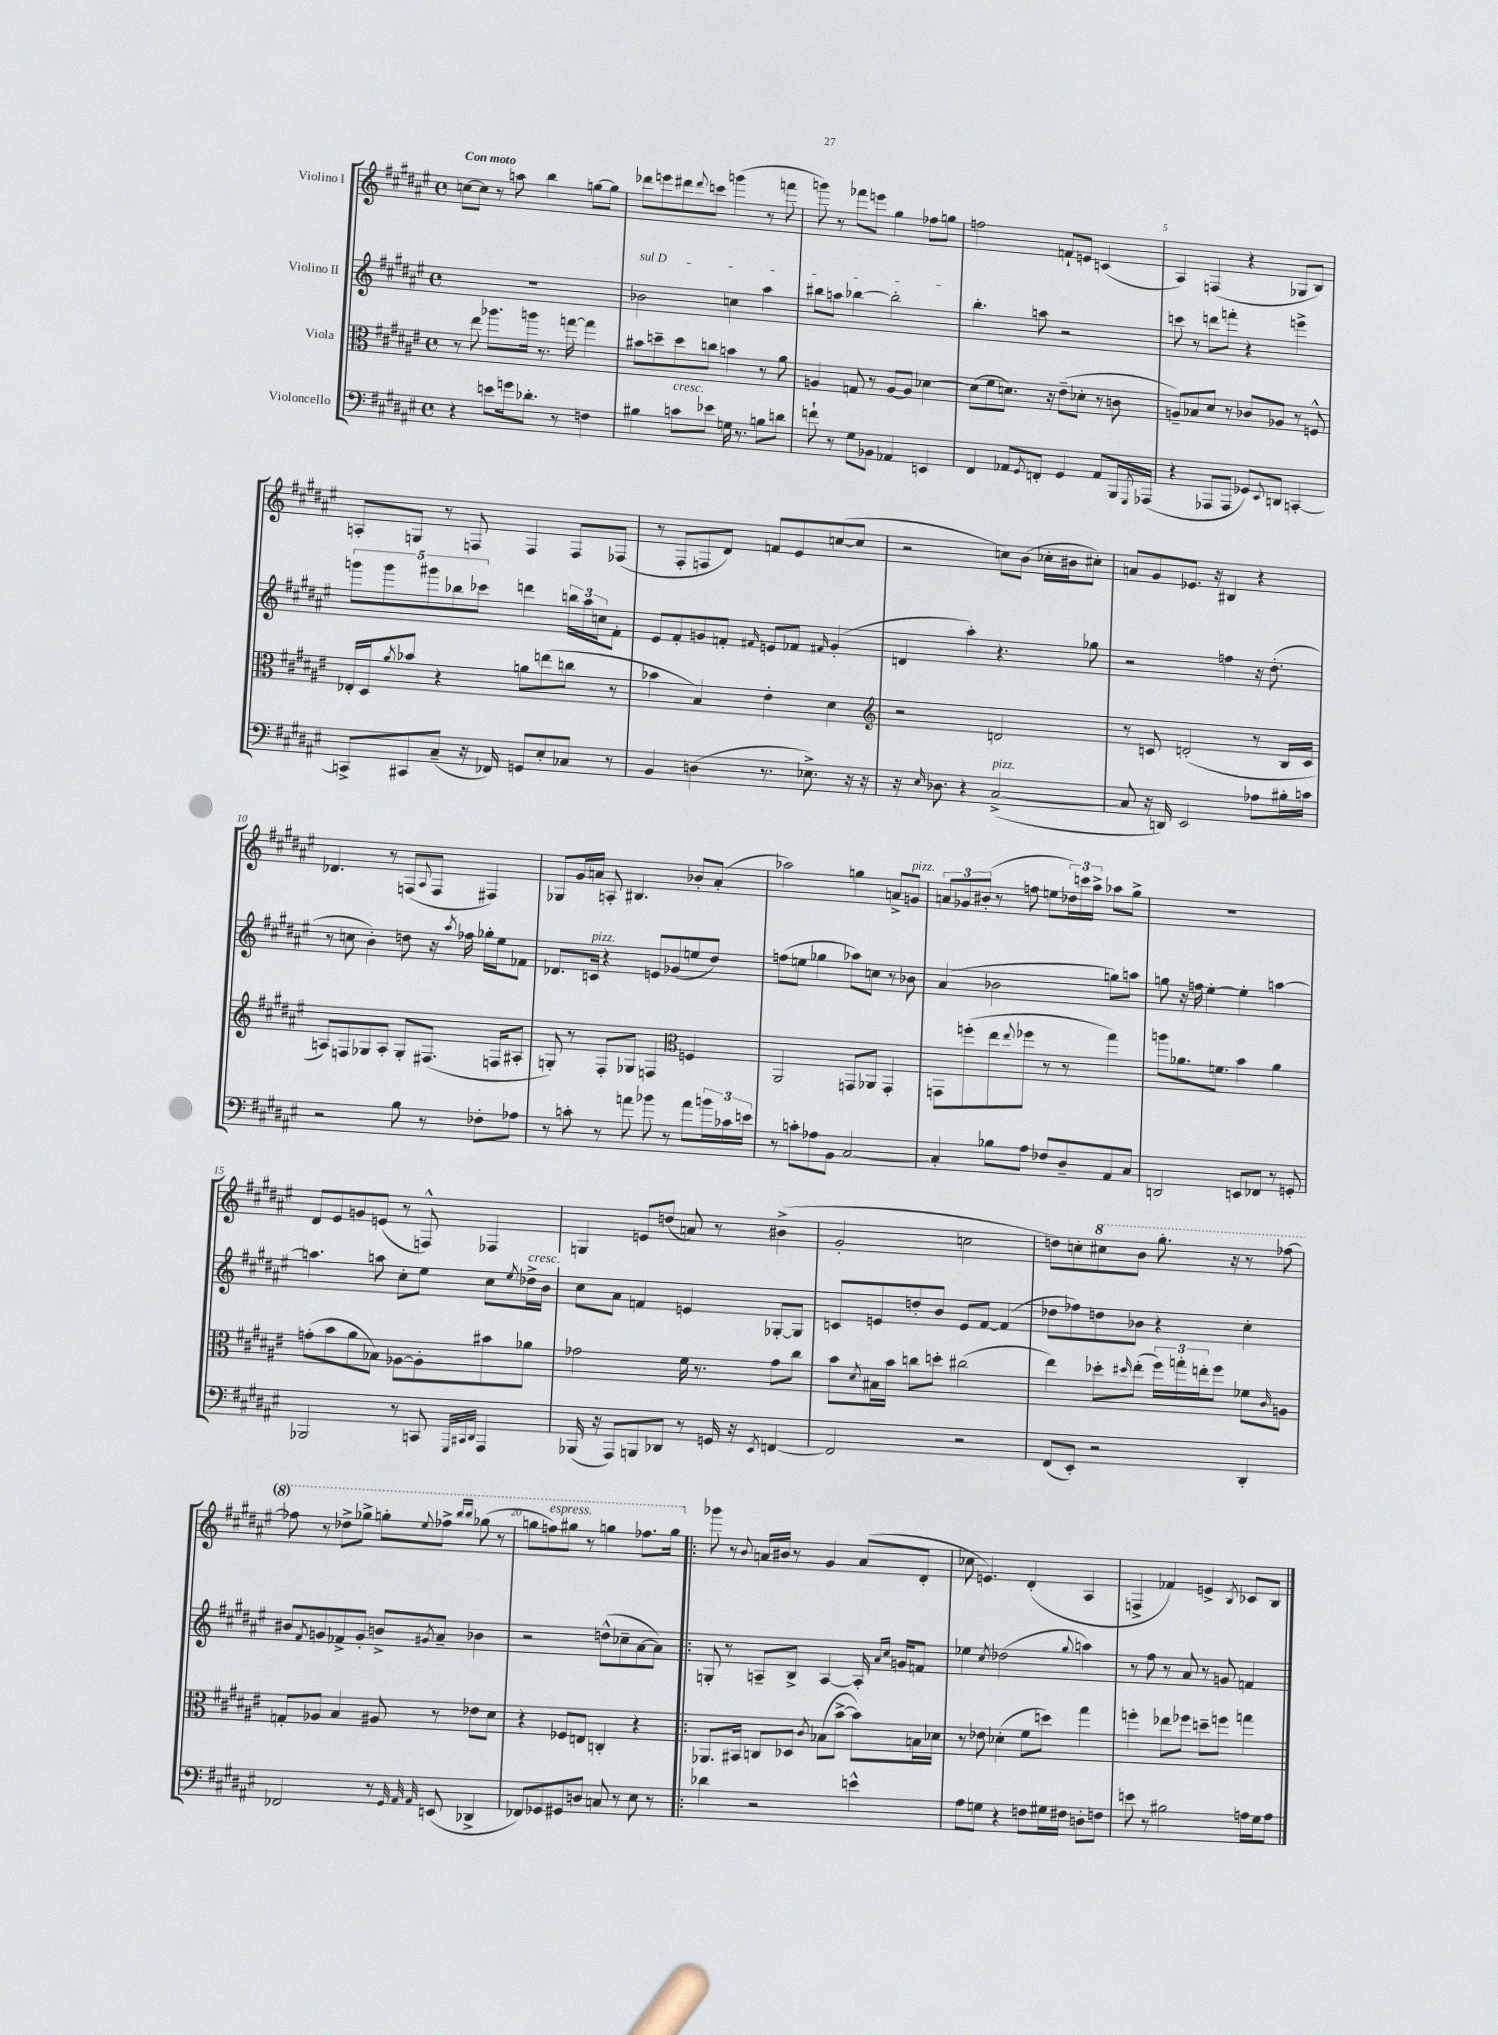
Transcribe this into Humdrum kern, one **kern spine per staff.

**kern	**kern	**kern	**kern
*staff4	*staff3	*staff2	*staff1
*clefF4	*clefC3	*clefG2	*clefG2
*k[f#c#g#d#a#e#]	*k[f#c#g#d#a#e#]	*k[f#c#g#d#a#e#]	*k[f#c#g#d#a#e#]
*M4/4	*M4/4	*M4/4	*M4/4
*met(c)	*met(c)	*met(c)	*met(c)
4r	8r	1r	[8cc\L
.	8ee#\	.	8cc\]J
8e\L	8.aa-\L	.	8r
16g\k	.	.	8aa\
8.d-'\J	16aa\Jk	.	.
.	8.r	.	4bb\
8r	.	.	.
.	[16gg\	.	.
4F\	4gg\]	.	[8gg\L
.	.	.	8gg\]J
=	=	=	=
4B#\	8b#\L	2b-\	8ddd-\L
.	8dd~\	.	8eee\
8c\L	8dd\	.	8ddd#\
.	.	.	8qqddd#/
8e-\J	8cc\J	.	8ccc\J
16G\	4b\	4cc\	(4ggg\
8.r	.	.	.
8B\L	8r	4aa#\	8r
8d\J	8a#\	.	8fff\
=	=	=	=
8f`\	4A/	8bb#\L	8ggg\)
8r	.	8aa\J	8r
8G#\L	8G/	[4bb-\	8fff-\L
8BB-\J	8r	.	8eee\J
4AA-/	[8A/L	2bb-'\]	4gg#\
.	8A/]J	.	.
4EE/	[4d-\	.	8ff-\L
.	.	.	8gg\J
=	=	=	=
4FF#/	(8d-\]L	4.bb'\	2ff\
.	8f#\	.	.
8AA-/L	8.d\J)	.	.
8qGG#/	.	.	.
8FF'/J	.	8aa\	.
.	16r	.	.
4GG#/	(8e#~\L	2r	8f`/L
.	8d-'\J	.	8e/J
8AA-/L	8r	.	(4c/
16BBB/L	8c\	.	.
8qGGG#/	.	.	.
(16AAA-/JJ	.	.	.
=	=	=	=
4r	8A~/L)	8ccc\	4A#/)
.	8B-/	8r	.
8AAA-/L	8d#/J	8ddd\L	(4F/
8AAA-/J	8r	8fff'\J	.
8GG-/L)	8c-/L	4r	4r
8qqEE#/	.	.	.
8DD/J	8A-/J	.	.
[4CC'/	8r	4eee^\	8G-/L
.	8F^^/	.	8B/J)
=	=	=	=
8CC^/]L	16E-'/LL	10ggg\L	8A'/L
.	16D#/J	.	.
.	.	10ggg\	.
.	8qa#/	.	.
8CC#/	8b-/J	.	8G/J
.	.	10ggg#\	.
(8C#~/J	4r	.	8r
.	.	10bb-\	.
16r	.	.	8F/
.	.	10ccc-\J	.
16FF-/)	.	.	.
8GG/L	8a\L	4ddd\	4F/
8E#'/	(8ee\	.	.
8C-/J	8cc\J	24bb\LL	8F/L
.	.	24aa#\	.
.	.	24cc\J	.
8r	8r	8f#'\J	(8F-/J
=	=	=	=
4BB/	4b-\	8e#/L	8r
.	.	8f#'/	8F#'/L
(4D\	4B/)	8g/	8F/
.	.	8f'/J	8d#/J)
.	.	16qqf#/	.
8.r	4e#'\	8e/L	8f/L
.	.	8f-/J	8e#/
8.E-^\)	.	.	.
.	.	16qqf#/	.
.	4d#\	(4g'/	([8cc/
16r	.	.	8cc/]J
16r	.	.	.
=	=	=	=
*	*clefG2	*	*
16r	2r	4d/	2r
16qqE#/	.	.	.
8.D-\	.	.	.
4r	.	4aa#'\)	.
([2C#^/	2d/	4.r	8cc\L)
.	.	.	(8b\J
.	.	.	16cc-'\LL
.	.	.	16b#\J
.	.	8gg-\	8cc#'\J)
=	=	=	=
8C#/]	8r	2r	8a/L
16r	8c/	.	8g#/
16DD/)	.	.	.
2EE#/	(2d'/	.	8.e-/J
.	.	.	16r
.	.	4ff\	4B#/
8A-\L	8r	16r	4r
.	.	(8.dd#'\	.
16B#'\L	16B/LL	.	.
16c\JJ	16c/JJ	.	.
=	=	=	=
2r	8A/L)	8r	4.d-/
.	8F/	8cc\	.
.	8G-/	4b'\)	.
.	8A'/J	.	8r
8B\	8G-'/L	8dd\	(8F/L
.	.	.	8qqA#/
8r	(8.F#/J	16r	8F/J
.	.	8qaa#/	.
.	.	16ff-\	.
8F-'\L	.	16gg-'\LL	4F#/)
.	16F/LK	16ee#\J	.
8A-\J	8A#'/J	8f-\J	.
=	=	=	=
8r	8G'/)	8.d-/L	8G-/L
8c'\	8r	.	16g#/L
.	.	16c/Jk	16a/JJ
8r	8F#'/L	4r	8A'/
8a\	8G-/J	.	4.B#/
8b-\	4F/	8e/L	.
8r	.	(8g-/	.
*	*clefC3	*	*
8a\L	4F/	8ee/	8b-'/L
24b\L	.	8dd#/J)	(8a'/J
24c-\	.	.	.
24e\JJ	.	.	.
=	=	=	=
8r	2AA#/	(8ff\L	2aa-\)
8c'\L	.	8ee\J	.
8A-\	.	4gg-\	.
8BB\J	.	.	.
[2C#/	8GG/L	8aa-\L)	4gg\
.	8AA-/J	8cc\J	.
.	4GG'/	8r	8a^/L
.	.	8b-\	8g/J
=	=	=	=
4C#'/]	8GG\L	(4a#/	12a/L
.	.	.	12g-/
.	(8ff'\	.	.
.	.	.	(12b#'/J
8B-\L	8ee#\	2b-\	8r
.	8qqee#/	.	.
8A#\J	8ff-\J	.	8ff\
8F-/L	8r	.	8ee\L
8D#~/	8r	.	24dd-\L)
.	.	.	24ccc\
.	.	.	24aa#^\JJ
8AA#/	4gg#\)	8gg\L)	8aa-\L
8C#/J	.	8aa\J	8gg#^\J
=	=	=	=
2DD/	8aa\L	8gg\	1r
.	8.a-\	16r	.
.	.	16ff\	.
.	.	[4ee#'\	.
.	8.f\J	.	.
8EE/L	4b\	4ee#'\]	.
8FF-/J	.	.	.
8r	4a-\	[4aa\	.
8GG'/	.	.	.
=	=	=	=
2BBB-/	(8g'\L	4.aa\]	8d#/L
.	8b\	.	8e#/
.	8a#\	.	8g/
.	8B-\J)	8aa\	(8e/J
8r	[8A-\L	8cc#'\L	8r
8CC/	8A-'\]	8ee#\J	8F^^/)
32qqGGG#/LLL	.	.	.
32qqCC#/	.	.	.
32qqDD#/JJJ	.	.	.
4AAA#/	8b#\	8cc#\L	4F-/
.	.	8qee#/	.
.	8a-\J	16dd-^\L	.
.	.	16b\JJ	.
=	=	=	=
(16BBB-/	2g-\	8cc#\L	4G/
16r	.	.	.
8AAA#/L)	.	8a#\J	.
8BBB/	.	4f/	8e/L
8DD-/J	.	.	(8dd/J
8r	16f#\	4e/	8a/)
.	8.r	.	.
16GG/	.	.	8r
16r	.	.	.
8qEE#/	.	.	.
[4FF/	8g-\L	[8G-'/L	(4b#^\
.	8cc#\J	8G-/]J	.
=	=	=	=
2FF/]	8b\L	8c/L	2g#'/
.	8qd#/	.	.
.	16B#\L	8e/	.
.	16b\JJ	.	.
.	8cc\L	8dd'/	.
.	8dd'\J	8b/J	.
2r	(2cc#\	8e/L	2cc\
.	.	[8f#/J	.
.	.	(4f#/]	.
=	=	=	=
(8FF#/L	4ee#\)	8dd-\L	8dd\L)
8EE#'/J)	.	8ff-\)	8cc'\
2r	8dd-'\L	8dd\	8ccc#\
.	16qqdd#/	.	.
.	(8ee#'\J	8b-\J	8bb\J
.	24ff#\LL)	4r	8.ggg#'\
.	24gg'\	.	.
.	24ee'\J	.	.
.	8ff#\J	.	.
.	.	.	16r
4DD#'/	8f-\L	4cc#'\	8r
.	16qqc#/	.	.
.	8A\J	.	[8fff-\
=	=	=	=
2FF-/	8G'/L	8b#/L	8fff-\]
.	.	8qf#/	.
.	8A-/J	8g/	8r
.	4B/	8f-^/	8ddd-^\L
.	.	8g'/J	8ggg-^\J
8r	8A#/	8b^/L	8ggg'\L
32qqGG#/	.	.	.
32qqAA#/	.	.	.
32qqAA#/	.	8qg#/	8qqeee#/
(8EE/	8r	8a#~/J	8fff-^\J
.	.	.	16qqbbb/LL
.	.	.	16qqbbb/JJ
4DD-^/	8e-\L	4b-\	(8ggg-\
.	8d#\J	.	8r
=	=	=	=
8FF-/L)	4r	2r	8ggg\L
8GG-/	.	.	8fff\)
8GG#/	8F-/L	.	8ggg#\J
8D/J	8E/J	.	8r
8C/	4C'/	(8dd^^\L	4ggg\
8r	.	8cc-~\	.
8E#\	4r	[8a#\	8.fff-\L
8r	.	8a#\]J)	.
.	.	.	16ggg\Jk
=!|:	=!|:	=!|:	=!|:
4d-\	8.AA-/L	8G'/	8ggg-\
.	.	8r	8r
.	16BB#/Jk	.	.
.	.	.	8qqb/
2r	8C/L	8A~/L	16a/LL
.	.	.	16b#/JJ
.	8D-/J	8B^/J	8r
.	8qc#/	.	.
.	(8B-\L	[4A/	4g#/
.	[8b^\J	.	.
4e^^\	8b\]L)	16A'/]	(8a/L
.	.	16qqa#/LL	.
.	.	16qqcc#/JJ	.
.	.	16g/LK	.
.	16B\L	8f/J	8d#'/J
.	16d-\JJ	.	.
=	=	=	=
8A#\L	8r	4ee-\	8cc-\
8G\J	8e-\	.	4.e/)
.	.	8qcc#/	.
4r	(4d-'\	(2dd-\	.
8F\L	8f#\L	.	(4d#'/
16G#\L	8dd\J)	.	.
16F#\JJ	.	.	.
.	.	8qqgg#/	.
8D'\L	4gg#\	4aa\)	4A#/
8F\J	.	.	.
=	=	=	=
8e\	4ff'\	8r	4F^/
8r	.	8ff#\	.
2B#\	8ee-\L	8r	4f-/)
.	8ff-\J	8a#/	.
.	8dd~\L	8r	4e^/
.	8ff\J	8g/	.
.	.	.	8qB/
16A\LL	4gg\	4f/	8c-/L
16G#\J	.	.	.
8A\J	.	.	8B/J
==	==	==	==
*-	*-	*-	*-
